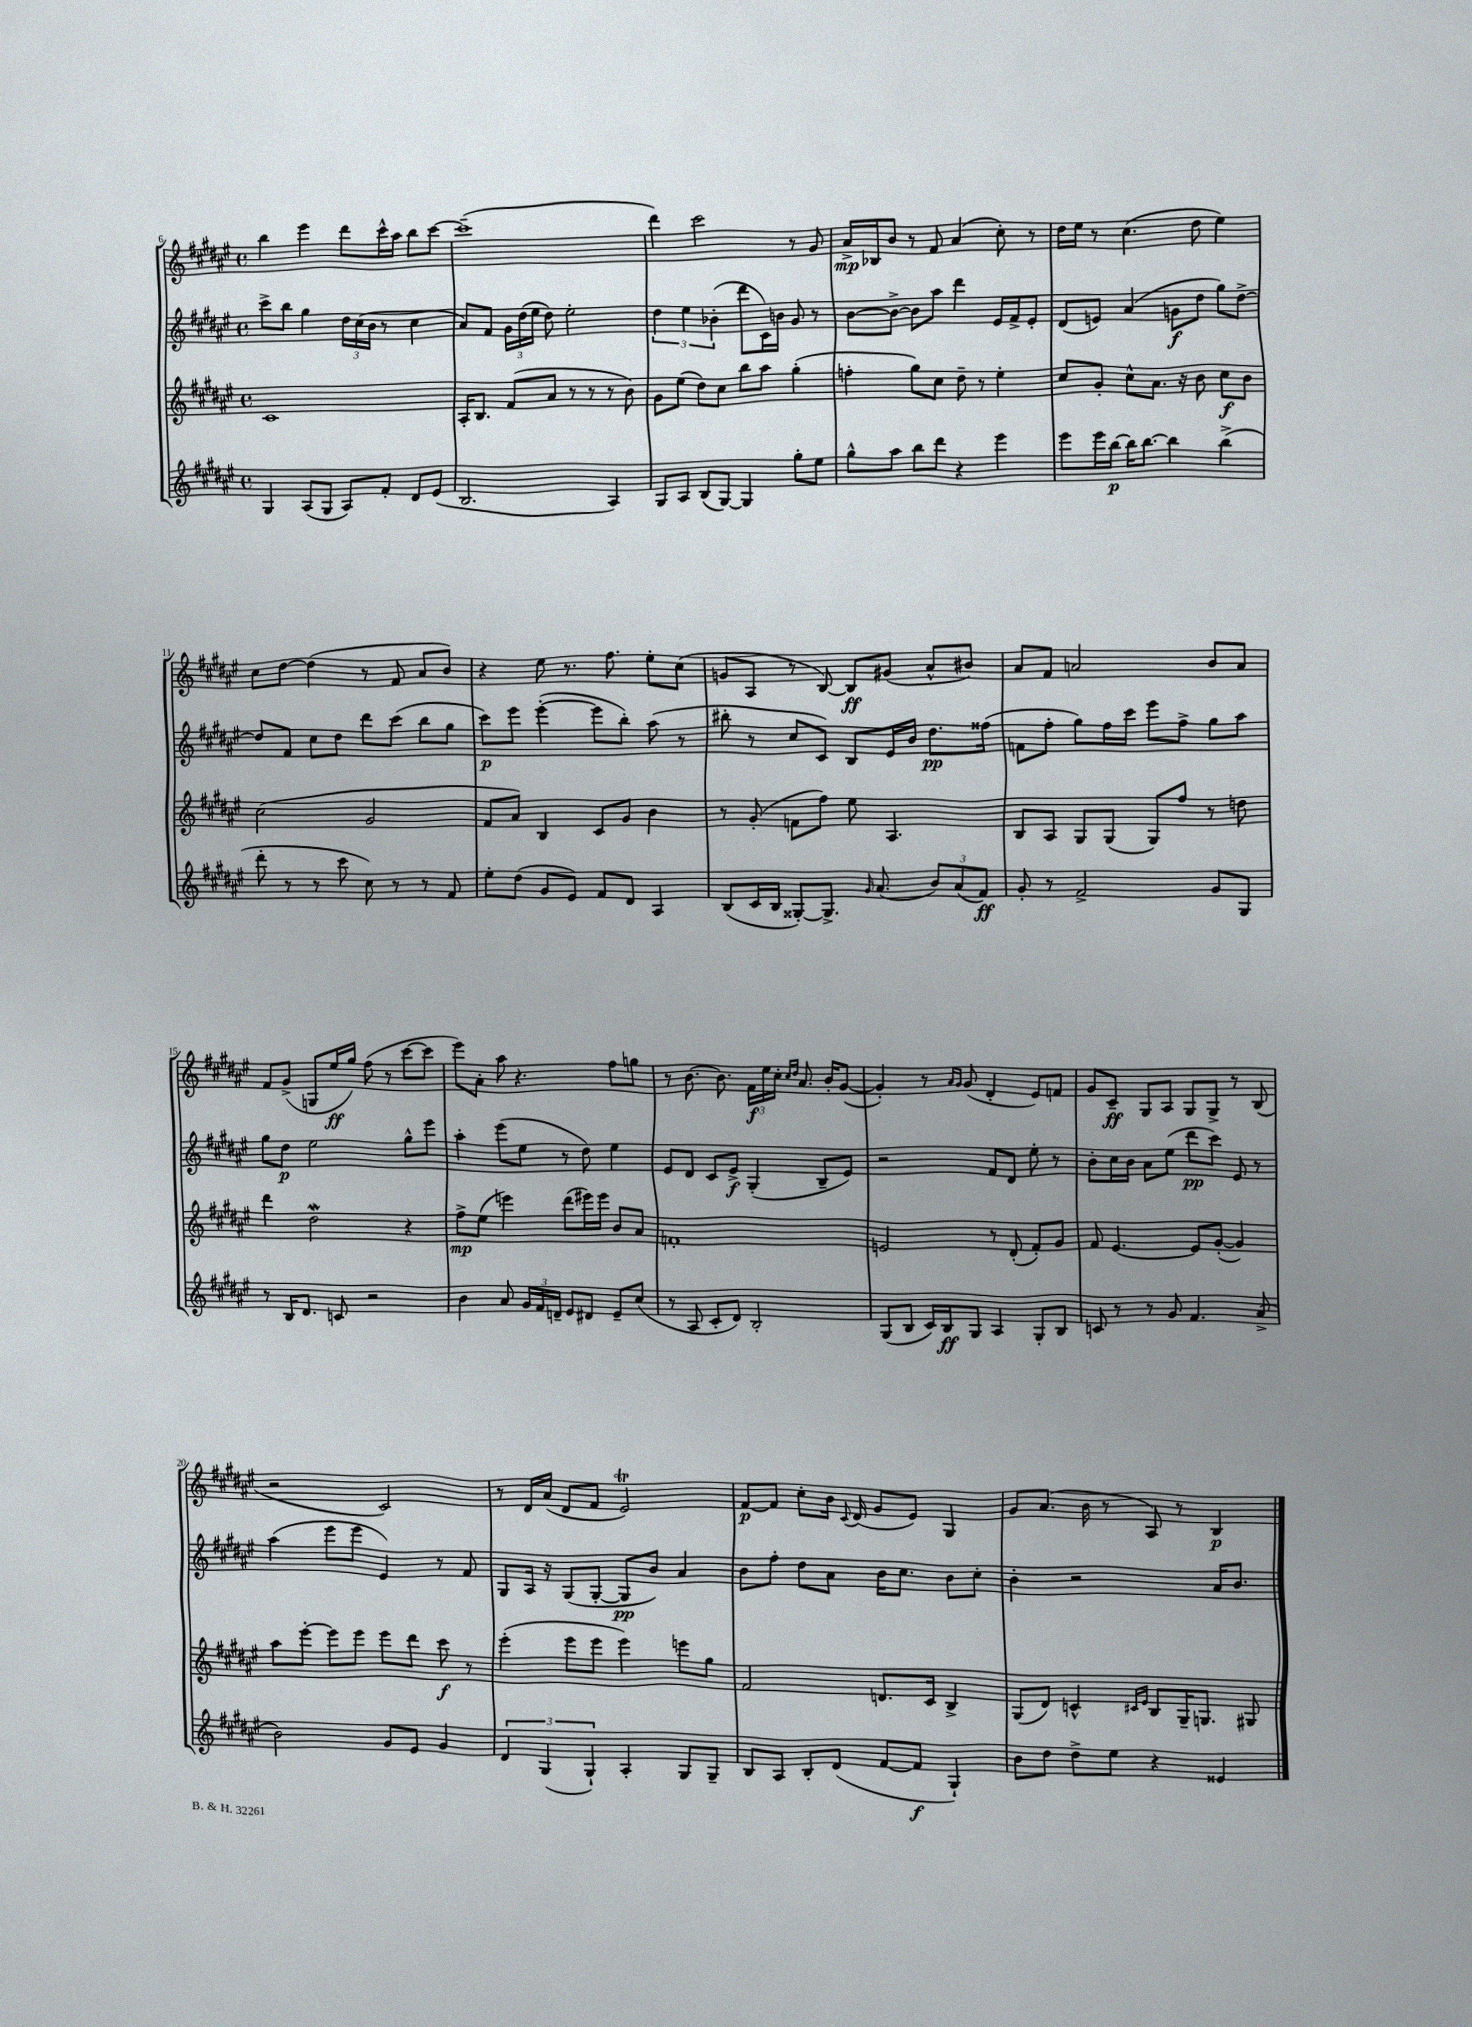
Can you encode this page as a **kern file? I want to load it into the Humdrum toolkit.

**kern	**kern	**kern	**kern
*staff4	*staff3	*staff2	*staff1
*clefG2	*clefG2	*clefG2	*clefG2
*k[f#c#g#d#a#e#]	*k[f#c#g#d#a#e#]	*k[f#c#g#d#a#e#]	*k[f#c#g#d#a#e#]
*M4/4	*M4/4	*M4/4	*M4/4
*met(c)	*met(c)	*met(c)	*met(c)
4G#	1c#	8ccc#^	4bb
.	.	8bb	.
(8A#	.	4gg#	4eee#
8G#	.	.	.
8A#)	.	24dd#	8ddd#
.	.	(24cc#	.
.	.	24b	.
8f#'	.	8r	16ccc#^^
.	.	.	16aa#
8d#	.	4cc#	8bb
(8e#	.	.	[8ccc#
=	=	=	=
2.B	16A#'	8a#)	(1ccc#~]
.	8.B	.	.
.	.	8f#	.
.	(8f#	24g#	.
.	.	(24dd#	.
.	.	24ee#	.
.	8a#	8dd#)	.
.	8r	2ee#'	.
.	8r	.	.
4A#)	8r	.	.
.	8b)	.	.
=	=	=	=
8G#	8g#	6dd#	4ddd#)
8A#	(8ee#	.	.
.	.	6ee#	.
(8B	8dd#)	.	2ccc#
.	.	(6b-'	.
[8G#)	8cc#	.	.
4G#]	8bb	8ddd#	.
.	8aa#	16c#)	.
.	.	16b	.
8gg#'	(4gg#'	8g#	8r
8ee#	.	8r	8g#
=	=	=	=
8gg#^^	4ff'	[8b	16a#^
.	.	.	16B-
8aa#	.	8b^_	8b
8bb	8gg#)	8b]	8r
8ddd#	8cc#	8aa#	8f#
4r	8dd#~	4ddd#	(4a#
.	8r	.	.
4eee#	4ee#'	16e#	8cc#')
.	.	16f#^	.
.	.	8e#'	8r
=	=	=	=
8eee#	8cc#	(8d#	16dd#
.	.	.	16ee#
16eee#	8g#'	8e)	8r
[16bb	.	.	.
16bb]	8cc#^^	(4a#	(4.cc#
[8.bb	.	.	.
.	8.a#	.	.
4bb]	.	8g	.
.	16r	.	.
.	8b	8dd#	8dd#
(4bb^	8cc#	8gg#)	4ee#)
.	8b	[8dd#^	.
=	=	=	=
8ddd#'	(2cc#	8dd#]	8cc#
8r	.	8f#	[8dd#
8r	.	8cc#	(4dd#]
8ccc#	.	8dd#	.
8cc#)	2g#	8ddd#	8r
8r	.	(8ccc#	8f#
8r	.	8bb	8a#
8f#	.	8gg#	8b)
=	=	=	=
8ee#'	8f#	8ccc#)	4r
(8dd#	8a#)	8eee#	.
8g#	4B	([4eee#'	8ee#
8e#)	.	.	8.r
8f#	8c#	8eee#]	.
.	.	.	8.ff#
8d#	8g#	8bb')	.
4A#	4b	(8aa#	8ee#'
.	.	8r	(8cc#
=	=	=	=
(8B	8r	8bb#'	8g
16c#	(8g#'	8r	8A#
16B	.	.	.
[8G##')	8f	8cc#	8r
8.G##^]	8ff#)	8c#)	[8B)
.	8ee#	8B	8B]
16qqg#	.	.	.
(8.a#	.	.	.
.	4.A#	16e#	(8g#
.	.	16b	.
12b)	.	8.dd#	8a#^^
(12a#	.	.	.
.	.	.	8b#)
12f#)	.	.	.
.	.	(16ff##	.
=	=	=	=
8g#'	8B	8f	8a#
8r	8A#	8ff#'	8f#
2f#^	8G#	8gg#)	2a
.	(8G#	16ff#	.
.	.	16ccc#	.
.	8G#)	8eee#	.
.	8ff#	8ff#^	.
8g#	8r	8gg#	8b
8G#	8dd	8aa#	8a
=	=	=	=
8r	4ddd#	8gg#	8f#
16B	.	8dd#	(8g#^
8.d#	.	.	.
.	2dd#	2ee#	8G
8c	.	.	16ee#
.	.	.	16gg#)
2r	.	.	(8ff#
.	.	.	8r
.	4r	8gg#^^	[8ccc#
.	.	8eee#	8ccc#]
=	=	=	=
4b	8ff#^	4aa#'	8eee#)
.	(8ee#	.	8a#'
8a#	4eee)	(8eee#	8aa#
24g#	.	8ee#	4.r
24f#	.	.	.
24d~	.	.	.
8e#	(8ddd#	8r	.
8d#	16eee#)	8dd#)	.
.	16eee#	.	.
8e#~	8b	4ee#	8ff#
(8cc#	8a#	.	8gg
=	=	=	=
8r	1f'	8e#	8r
8A#	.	8d#	[8.b
8c#'	.	8c#	.
.	.	.	8.b]
8d#)	.	8e#^	.
2B'	.	(4G#'	24f#
.	.	.	24ee#
.	.	.	24cc#'
.	.	.	16qqcc#
.	.	.	16qqdd#
.	.	.	8.a#
.	.	8B~	.
.	.	.	16b'
.	.	8e#)	([8g#
=	=	=	=
(8G#	2e	2r	4g#'])
8B	.	.	.
16c#)	.	.	8r
16B	.	.	.
.	.	.	16qqa#
.	.	.	16qqg#
8G#	.	.	(8g#
4A#	8r	8f#	4d#'
.	(8d#'	8d#	.
8G#'	8f#')	8ee#'	8e#)
8B	8g#	8r	8f
=	=	=	=
8c	8f#	8b'	8g#
8r	[4.e#	16cc#	8c#~
.	.	16b	.
8r	.	8a#	8G#
8g#	.	(8ee#	8A#
4.f#	8e#]	8ddd#	8G#
.	([8g#'	8ccc#)	8G#^
.	4g#])	8e#	8r
(8a#^	.	8r	(8B
=	=	=	=
2b)	8aa#	(4aa#	2r
.	[8eee#'	.	.
.	8eee#]	8eee#	.
.	8eee#	8eee#	.
8g#	8eee#	4e#)	2c#)
8e#	8ddd#	.	.
4g#	8ccc#	8r	.
.	8r	8f#	.
=	=	=	=
6d#	(4eee#'	8G#	8r
.	.	16A#	16d#
(6G#	.	.	.
.	.	16r	(16a#
.	8eee#	(8G#	8d#
6G#`)	.	.	.
.	8eee#	[8G#'	8f#
4A#'	4eee#)	8G#]	2e#)
.	.	8b)	.
8G#	8eee	4a#	.
8G#~	8gg#	.	.
=	=	=	=
8B	2f#	8b	[8f#
8A#	.	8ff#'	8f#]
8B'	.	8dd#	8cc#'
(8d#	.	8a#	16b
.	.	.	8qqc#
.	.	.	(16d#
[8f#	8.d	16b	8g#
.	.	8.cc#	.
8f#]	.	.	8e#)
.	16c#	.	.
4G#`)	4B^	8b	4G#
.	.	8cc#'	.
=	=	=	=
8b	(8G#	4b'	8g#
8dd#	8d#)	.	(8.a#
8dd#^	4c^^	2r	.
.	.	.	16b
8ee#	.	.	8r
.	16qqc#	.	.
.	16qqe#	.	.
4r	8B	.	8A#)
.	16G#~	.	8r
.	8.G	.	.
4e##	.	16a#	4B
.	.	8.b	.
.	8G#	.	.
==	==	==	==
*-	*-	*-	*-
